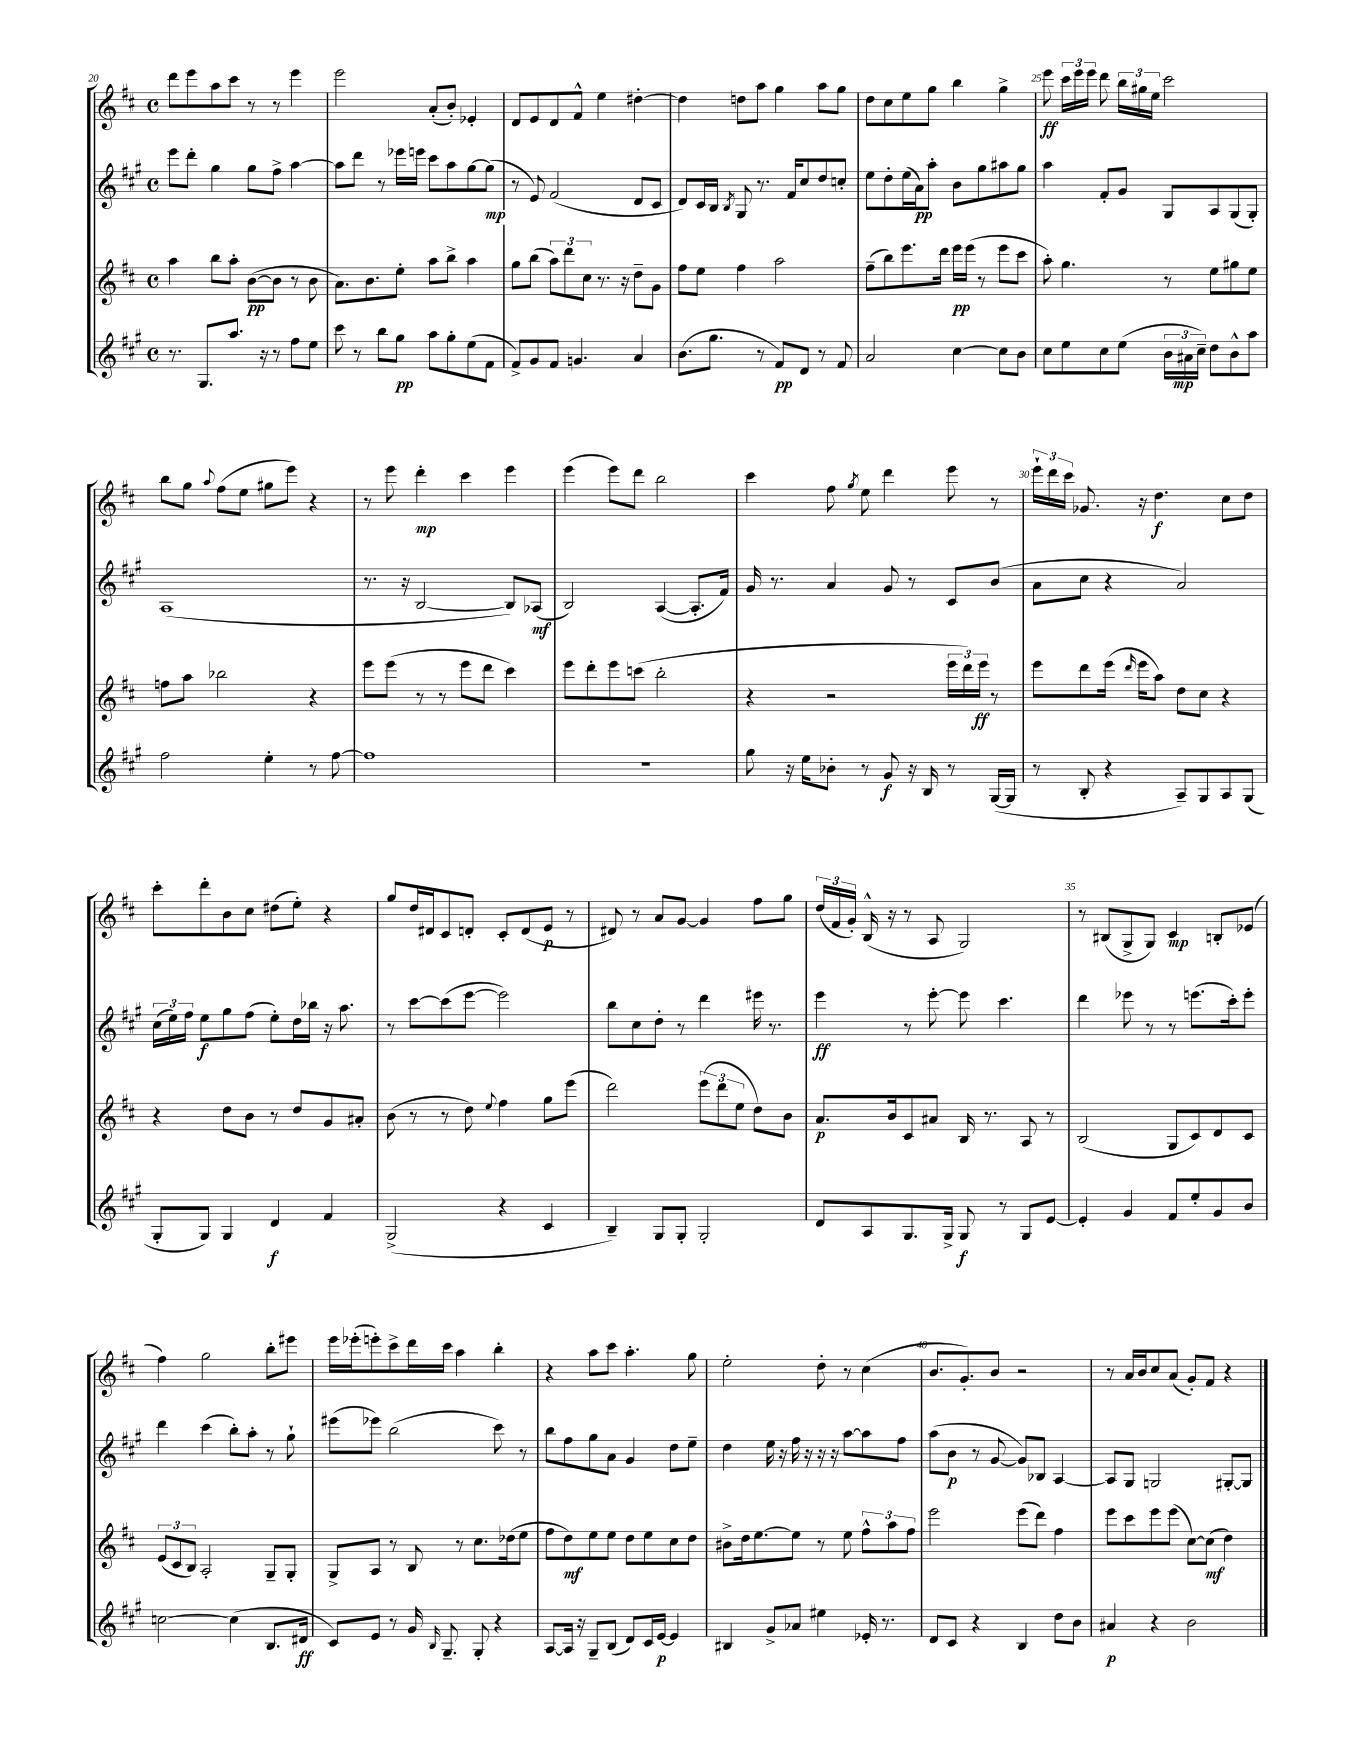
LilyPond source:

<<
\new StaffGroup <<
\new Staff = "s0" {
    \clef treble \key d \major \defaultTimeSignature \time 4/4
    \autoBeamOff d'''8[ e'''8 a''8 cis'''8] r8 r8 e'''4 |
    e'''2 a'8[-.( b'8]-.) ees'4-. |
    d'8[ e'8 d'8 fis'8]-^ e''4 dis''4~-. |
    dis''4 d''8[ a''8] g''4 a''8[ g''8] |
    d''8[ cis''8 e''8 g''8] b''4 g''4-> |
    e'''8\ff \tuplet 3/2 { cis'''16[ e'''16 e'''16] } d'''8 \tuplet 3/2 { b''16[ gis''16 e''16] } cis'''2 |
    b''8[ g''8] \appoggiatura { a''8 } fis''8[( e''8] gis''8[ e'''8]) r4 |
    r8 e'''8 d'''4-.\mp cis'''4 e'''4 |
    e'''4( e'''8[) d'''8] b''2 |
    cis'''4 fis''8 \acciaccatura { g''8 } e''8 d'''4 e'''8 r8 |
    \tuplet 3/2 { e'''16[-! d'''16 cis'''16] } ges'8. r16 d''4.\f cis''8[ d''8] |
    cis'''8[-. d'''8-. b'8 cis''8] dis''8[( e''8]-.) r4 |
    g''8[ d''16 dis'16 cis'8 d'8]-. cis'8[-. d'8( e'8]\p r8 |
    dis'8) r8 a'8[ g'8]~ g'4 fis''8[ g''8] |
    \tuplet 3/2 { d''16[( fis'16 g'16]-.) } b16-^( r16 r8 a8 g2) |
    r8 bis8[( g8-> g8]) cis'4\mp b8[-. ees'8]( |
    fis''4) g''2 b''8[-. eis'''8] |
    e'''16[ ees'''16-.( e'''8-.) cis'''8-> d'''16 cis'''16] a''4 b''4-. |
    r4 a''8[ cis'''8] a''4.-. g''8 |
    e''2-. d''8-. r8 cis''4( |
    b'8.[ g'8.-.) b'8] r2 |
    r8 a'16[ b'16 cis''8 a'8]( g'8[-.) fis'8] r4 \bar "|." |
}
\new Staff = "s1" {
    \clef treble \key a \major \defaultTimeSignature \time 4/4
    \autoBeamOff e'''8[ d'''8]-. gis''4 gis''8[ fis''8]-> a''4~ |
    a''8[ d'''8] r8 ees'''16[ e'''16] cis'''8[ a''8 gis''8~ gis''8]\mp( |
    r8 e'8) fis'2( d'8[ cis'8] |
    d'8[) cis'16 b16] \acciaccatura { b8 } gis8 r8. fis'16[ cis''8 d''8 c''8]-. |
    e''8[ d''8-. e''16( a'16\pp) a''8]-. b'8[ gis''8 ais''8 gis''8] |
    a''4 fis'8[-. gis'8] gis8[ a8 gis8( gis8]-.) |
    a1( |
    r8. r16 b2~ b8[) aes8]\mf( |
    b2) a4~( a8.[-. fis'16]) |
    gis'16 r8. a'4 gis'8 r8 cis'8[ b'8]( |
    a'8[ cis''8] r4 a'2) |
    \tuplet 3/2 { cis''16[( e''16) fis''16] } e''8[\f gis''8 fis''8]( e''8[-.) d''16 bes''16] r16 a''8. |
    r8 cis'''8[~ cis'''8( e'''8]~ e'''2) |
    b''8[ cis''8 d''8]-. r8 d'''4 eis'''16 r8. |
    e'''4\ff r8 e'''8~-. e'''8 cis'''4. |
    d'''4 ees'''8 r8 r8 e'''8.[( cis'''16-.) e'''8]-. |
    d'''4 cis'''4( b''8[-.) a''8]-. r8 gis''8-! |
    eis'''8[( ees'''8]) b''2( cis'''8) r8 |
    b''8[ fis''8 gis''8 a'8] gis'4 d''8[ e''8]-- |
    d''4 e''16 r16 fis''16 r16 r16 r16 a''8[~ a''8 fis''8] |
    a''8[( b'8]\p r8 gis'8~ gis'8[) bes8] a4~ |
    a8[ gis8] g2 gis8[~-. gis8] \bar "|." |
}
\new Staff = "s2" {
    \clef treble \key d \major \defaultTimeSignature \time 4/4
    \autoBeamOff a''4 b''8[ a''8]-. b'8[~\pp( b'8] r8 b'8 |
    a'8.[) b'8. e''8]-. a''8[ b''8]-> a''4 |
    g''8[ b''8]( \tuplet 3/2 { a''8[) d'''8 cis''8] } r8. r16 d''8[-- g'8] |
    fis''8[ e''8] fis''4 a''2 |
    fis''8[--( b''8) e'''8. d'''16] e'''16[\pp e'''16]( r8 e'''8[ cis'''8] |
    a''8-.) g''4. r8 e''8[ gis''8 e''8] |
    f''8[ a''8] bes''2 r4 |
    e'''8[ e'''8]( r8 r8 e'''8[ d'''8] cis'''4) |
    e'''8[ d'''8-. e'''8 c'''8]( b''2-. |
    r4 r2 \tuplet 3/2 { e'''16[ d'''16) e'''16]\ff } r8 |
    e'''8[ d'''8 e'''16]( \grace { d'''16 } e'''16[ a''8]) d''8[ cis''8] r4 |
    r4 d''8[ b'8] r8 d''8[ g'8 ais'8]-. |
    b'8( r8 r8 d''8) \appoggiatura { e''8 } fis''4 g''8[ e'''8]( |
    d'''2) \tuplet 3/2 { e'''8[( d'''8 e''8] } d''8[) b'8] |
    a'8.[\p b'16 cis'8 ais'8] b16 r8. a8 r8 |
    b2( g8[ cis'8) d'8 cis'8] |
    \tuplet 3/2 { e'8[( cis'8 b8]) } a2-. g8[-- g8]-. |
    g8[-> a8] r8 b8 r8 cis''8.[ des''16( e''8] |
    fis''8[ d''8\mf) e''8 e''8] d''8[ e''8 cis''8 d''8] |
    bis'8[-> d''16 e''8.~ e''8] r8 e''8 \tuplet 3/2 { fis''8[-^ a''8 fis''8] } |
    e'''2 e'''8[( d'''8]) fis''4 |
    e'''8[ cis'''8 e'''8 e'''8]( cis''8[~) cis''8]\mf( d''4) \bar "|." |
}
\new Staff = "s3" {
    \clef treble \key a \major \defaultTimeSignature \time 4/4
    \autoBeamOff r8. gis8.[ a''8.] r16 r8 fis''8[ e''8] |
    cis'''8 r8 b''8[ gis''8]\pp a''8[ gis''8-. e''8( fis'8] |
    fis'8[->) gis'8 fis'8] g'4. a'4 |
    b'8.[( gis''8.] r8 fis'8[\pp) d'8] r8 fis'8 |
    a'2 cis''4~ cis''8[ b'8] |
    cis''8[ e''8 cis''8 e''8]( \tuplet 3/2 { b'16[ ais'16\mp cis''16]--) } d''8[ b'8-^ a''8] |
    fis''2 e''4-. r8 fis''8~ |
    fis''1 |
    R1 |
    gis''8 r16 e''16[ bes'8]-. r8 gis'8\f r16 b16 r8 gis16[~( gis16] |
    r8 b8-. r4 a8[--) gis8 a8 gis8]( |
    gis8[-. gis8]) gis4 d'4\f fis'4 |
    gis2->( r4 cis'4 |
    b4--) gis8[ gis8]-. gis2-. |
    d'8[ a8 gis8. gis16]-> gis8\f r8 gis8[ e'8]~ |
    e'4-. gis'4 fis'8[ e''8-. gis'8 b'8] |
    c''2~ c''4( b8.[ dis'16]\ff |
    cis'8[) e'8] r8 gis'16 \grace { b16 } gis8.-- gis8-. r4 |
    a8[~ a16] r16 gis8[-- b8]( d'8[) cis'16 e'16]~\p e'4 |
    bis4 gis'8[-> aes'8] eis''4 ees'16-. r8. |
    d'8[ cis'8] r4 b4 d''8[ b'8] |
    ais'4\p r4 b'2 \bar "|." |
}
>>
>>
\layout { \context { \Score currentBarNumber = #20 \override BarNumber.break-visibility = ##(#f #t #t) barNumberVisibility = #(every-nth-bar-number-visible 5) } }
